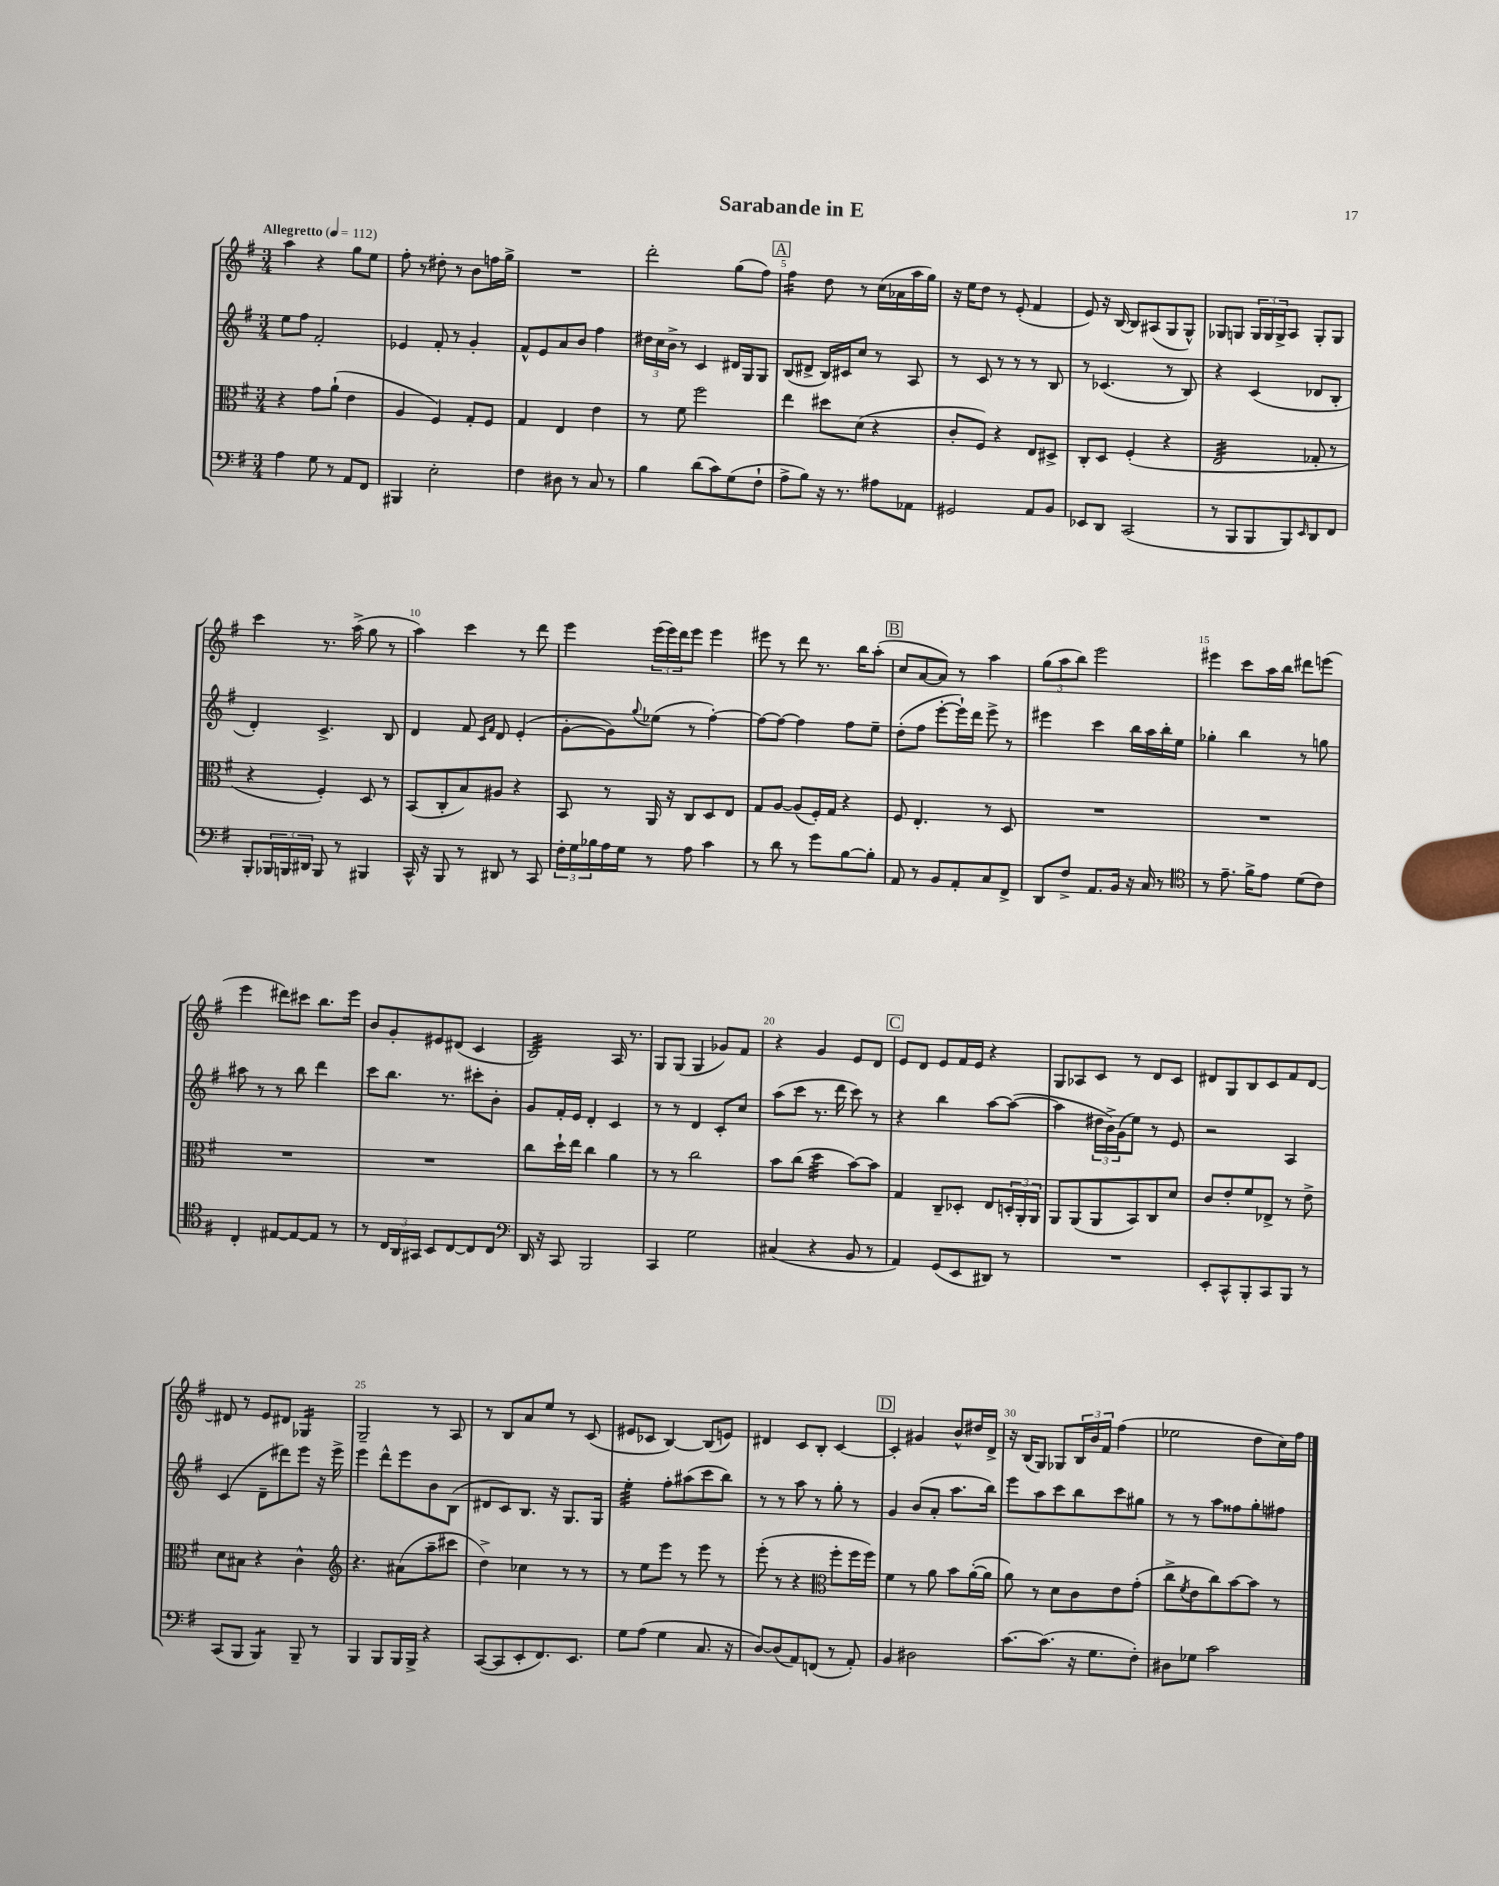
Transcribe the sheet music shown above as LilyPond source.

\header { title = "Sarabande in E" }
<<
\new StaffGroup <<
\new Staff = "s0" {
    \clef treble \key g \major \numericTimeSignature \time 3/4 \tempo "Allegretto" 4 = 112
    a''4 r4 g''8 e''8 |
    fis''8-. r8 dis''8-. r8 b'8 f''16 g''16-> |
    R2. |
    d'''2-. g''8( fis''8) |
    \mark \markup { \box "A" } fis''4:16 d''8 r8 c''16( aes'16 a''16 g''16) |
    r16 e''16 d''8 r8 e'8-.( fis'4 |
    e'8) r16 b16~ b8 ais8( g8 g8-^) |
    ges8 g8 \tuplet 3/2 { g16 g16 g16-> } a8 g8-. g8 |
    c'''4 r8. a''16->( g''8 r8 |
    a''4) c'''4 r8 d'''8 |
    e'''4 \tuplet 3/2 { e'''16( e'''16) d'''16 } e'''8 e'''4 |
    eis'''8 r8 d'''8 r8. b''16 a''8-.( |
    \mark \markup { \box "B" } c''8 a'8~ a'8) r8 a''4 |
    \tuplet 3/2 { g''8( a''8 b''8) } e'''2 |
    eis'''4 c'''8 a''16 b''16 dis'''8 e'''8( |
    e'''4 dis'''8) cis'''8 b''8. e'''16 |
    b'8 g'8-. eis'8 dis'8( c'4 |
    b2:32) a16 r8. |
    g8 g8( g4 ges'8) fis'8 |
    r4 g'4 e'8 d'8 |
    \mark \markup { \box "C" } e'8 d'8 e'8 fis'16 e'16 r4 |
    g8 aes8 c'8 r8 d'8 c'8 |
    dis'8 g8 b8 c'8 fis'8 dis'8~ |
    dis'8 r8 e'8 dis'8 ges4:16 |
    g2-- r8 a8 |
    r8 b8 a'8 e''8 r8 c'8( |
    eis'8 ces'8 b4~) b8( e'8) |
    dis'4 c'8 b8-. c'4~ |
    \mark \markup { \box "D" } c'4-. gis'4 b'8-^ dis''16 d'16-> |
    r16 b16( g8) ges8 \tuplet 3/2 { b16 b'16 fis'16 } fis''4( |
    ees''2 d''8 c''16) fis''16 \bar "|." |
}
\new Staff = "s1" {
    \clef treble \key g \major \numericTimeSignature \time 3/4
    e''8 fis''8 fis'2-. |
    ees'4 fis'8-. r8 g'4-. |
    fis'8-^ e'8 a'8 b'8 fis''4 |
    \tuplet 3/2 { dis''16 c''16 b'16-> } r8 c'4 dis'16 g16 g8 |
    \mark \markup { \box "A" } b8( dis'8-> b16) cis'16 c''8 r8 a8 |
    r8 c'8 r8 r8 r8 b8 |
    r8 ces'4.( r8 b8) |
    r4 c'4( des'8 b8-. |
    d'4-.) c'4.-> b8 |
    d'4 fis'8 \grace { c'16 fis'16 } d'8 e'4-.( |
    g'8~-. g'8) \appoggiatura { g''8 } ees''8( r8 fis''4~-.) |
    fis''8~ fis''8~ fis''4 fis''8 e''8-- |
    \mark \markup { \box "B" } d''8-.( fis''8 e'''8~-. e'''16-!) d'''16 e'''8-> r8 |
    eis'''4 c'''4 b''16 a''16 b''16-. e''16 |
    ges''4-. b''4 r8 g''8 |
    ais''8 r8 r8 b''8 d'''4 |
    c'''8 b''8. r8. cis'''8-. b'8-. |
    g'8 fis'16-. e'16 d'4-. c'4 |
    r8 r8 d'4 c'8-. c''8 |
    a''8( c'''8 r8. d'''16 c'''8) r8 |
    \mark \markup { \box "C" } r4 b''4 a''8~ a''8~( |
    a''4 \tuplet 3/2 { dis''16 b'16->) g'16( } e''8) r8 e'8 |
    r2 a4 |
    c'4( d'8-- dis'''8) e'''8 r16 e'''16-> |
    e'''4 d'''8-^ e'''8 b'8 b8( |
    dis'8 c'8) b8. r16 g8. g16 |
    e''4:32-. fis''8-. ais''8( c'''8 b''8) |
    r8 r8 a''8 r8 g''8-. r8 |
    \mark \markup { \box "D" } g'4 b'8( a'8-. a''8. b''16) |
    e'''8 a''8 c'''8 b''8 c'''8 gis''8 |
    r8 r8 a''8 fisis''8 g''8-. fis''8 \bar "|." |
}
\new Staff = "s2" {
    \clef alto \key g \major \numericTimeSignature \time 3/4
    r4 g'8 a'8-!( e'4 |
    a4 fis4) g8-. fis8 |
    g4 e4 e'4 |
    r8 fis'8 fis''2 |
    \mark \markup { \box "A" } e''4 dis''8 d'8( r4 |
    c'8-. fis8) r4 e8 dis8-> |
    c8-. d8 fis4-.( r4 |
    e2:32 ges8-. r8 |
    r4 fis4-.) d8 r8 |
    b,8( c8-. b8) ais8 r4 |
    b,8 r8 a,16 r16 c8 d8 e8 |
    g8 a8~ a8( fis16-.) g16 r4 |
    \mark \markup { \box "B" } fis8 e4.-. r8 d8 |
    R2. |
    R2. |
    R2. |
    R2. |
    c''8 d''16-! e''16 c''4 a'4 |
    r8 r8 c''2 |
    b'8 c''8( d''4:32 b'8~) b'8 |
    \mark \markup { \box "C" } g4 c8-- des8-. e8 \tuplet 3/2 { d16-. a,16-. a,16 } |
    a,8 a,8( a,8 b,8) c8 d'8 |
    c'8 e'8-. fis'8 ees8-> r8 e'8-> |
    d'8 bis8 r4 c'4-^ |
    \clef treble r4. ais'8( a''8-- cis'''8 |
    d''4->) ces''4 r8 r8 |
    r8 e''8 e'''8 r8 e'''8 r8 |
    e'''8-.( r8 r4 \clef alto fis''8-. fis''16 fis''16) |
    \mark \markup { \box "D" } fis'4 r8 a'8 b'8 a'16~-.( a'16 |
    a'8) r8 d'8 c'8 e'8 g'8-.( |
    c''8-> \acciaccatura { fis'8 } e'8 c''8) b'8~ b'8 r8 \bar "|." |
}
\new Staff = "s3" {
    \clef bass \key g \major \numericTimeSignature \time 3/4
    a4 g8 r8 a,8 fis,8 |
    bis,,4 e2-. |
    fis4 dis8 r8 c8 r8 |
    b4 d'8( c'8) g8( fis8-! |
    \mark \markup { \box "A" } a8-> b8) r16 r8. ais8 aes,8 |
    gis,2 a,8 b,8 |
    ees,8 d,8 c,2( |
    r8 b,,8 b,,8 b,,8) \grace { e,16 } d,8 fis,8 |
    b,,8-. \tuplet 3/2 { bes,,16 b,,16 dis,16 } b,,8 r8 bis,,4 |
    c,16-^ r16 b,,8 r8 dis,8 r8 c,8 |
    \tuplet 3/2 { fis16-. g16 bes16 } a16 g16 r8 a8 c'4 |
    r8 d'8 r8 g'8 b8~ b8-. |
    \mark \markup { \box "B" } a,8 r8 b,8 a,8-. c8 fis,8-> |
    d,8 fis8-> a,8. b,16 r16 c16 r8 |
    \clef tenor r8 e'8.-- fis'16-> e'8 d'8( c'8) |
    c4-. eis8~ eis8~ eis8 r8 |
    r8 \tuplet 3/2 { c16 a,16 gis,16 } b,8 c8~ c8 c8 |
    \clef bass d,16 r16 c,8 b,,2 |
    c,4 g2 |
    cis4( r4 b,8 r8 |
    \mark \markup { \box "C" } a,4) g,8( e,8 dis,8) r8 |
    R2. |
    e,8-. c,8-^ b,,8-. c,8 b,,8 r8 |
    c,8( b,,8 b,,4:8) b,,8-- r8 |
    b,,4 b,,8 b,,16 b,,16-> r4 |
    c,8~( c,8 e,8-. fis,8.) e,8. |
    g8 a8( g4 c8. r16 |
    d8~) d8( a,8) f,8( r8 a,8-.) |
    \mark \markup { \box "D" } b,4 dis2 |
    c'8.~ c'8.( r16 g8. fis8-.) |
    dis8 ges8 c'2 \bar "|." |
}
>>
>>
\layout { \context { \Score \override BarNumber.break-visibility = ##(#f #t #t) barNumberVisibility = #(every-nth-bar-number-visible 5) } }
